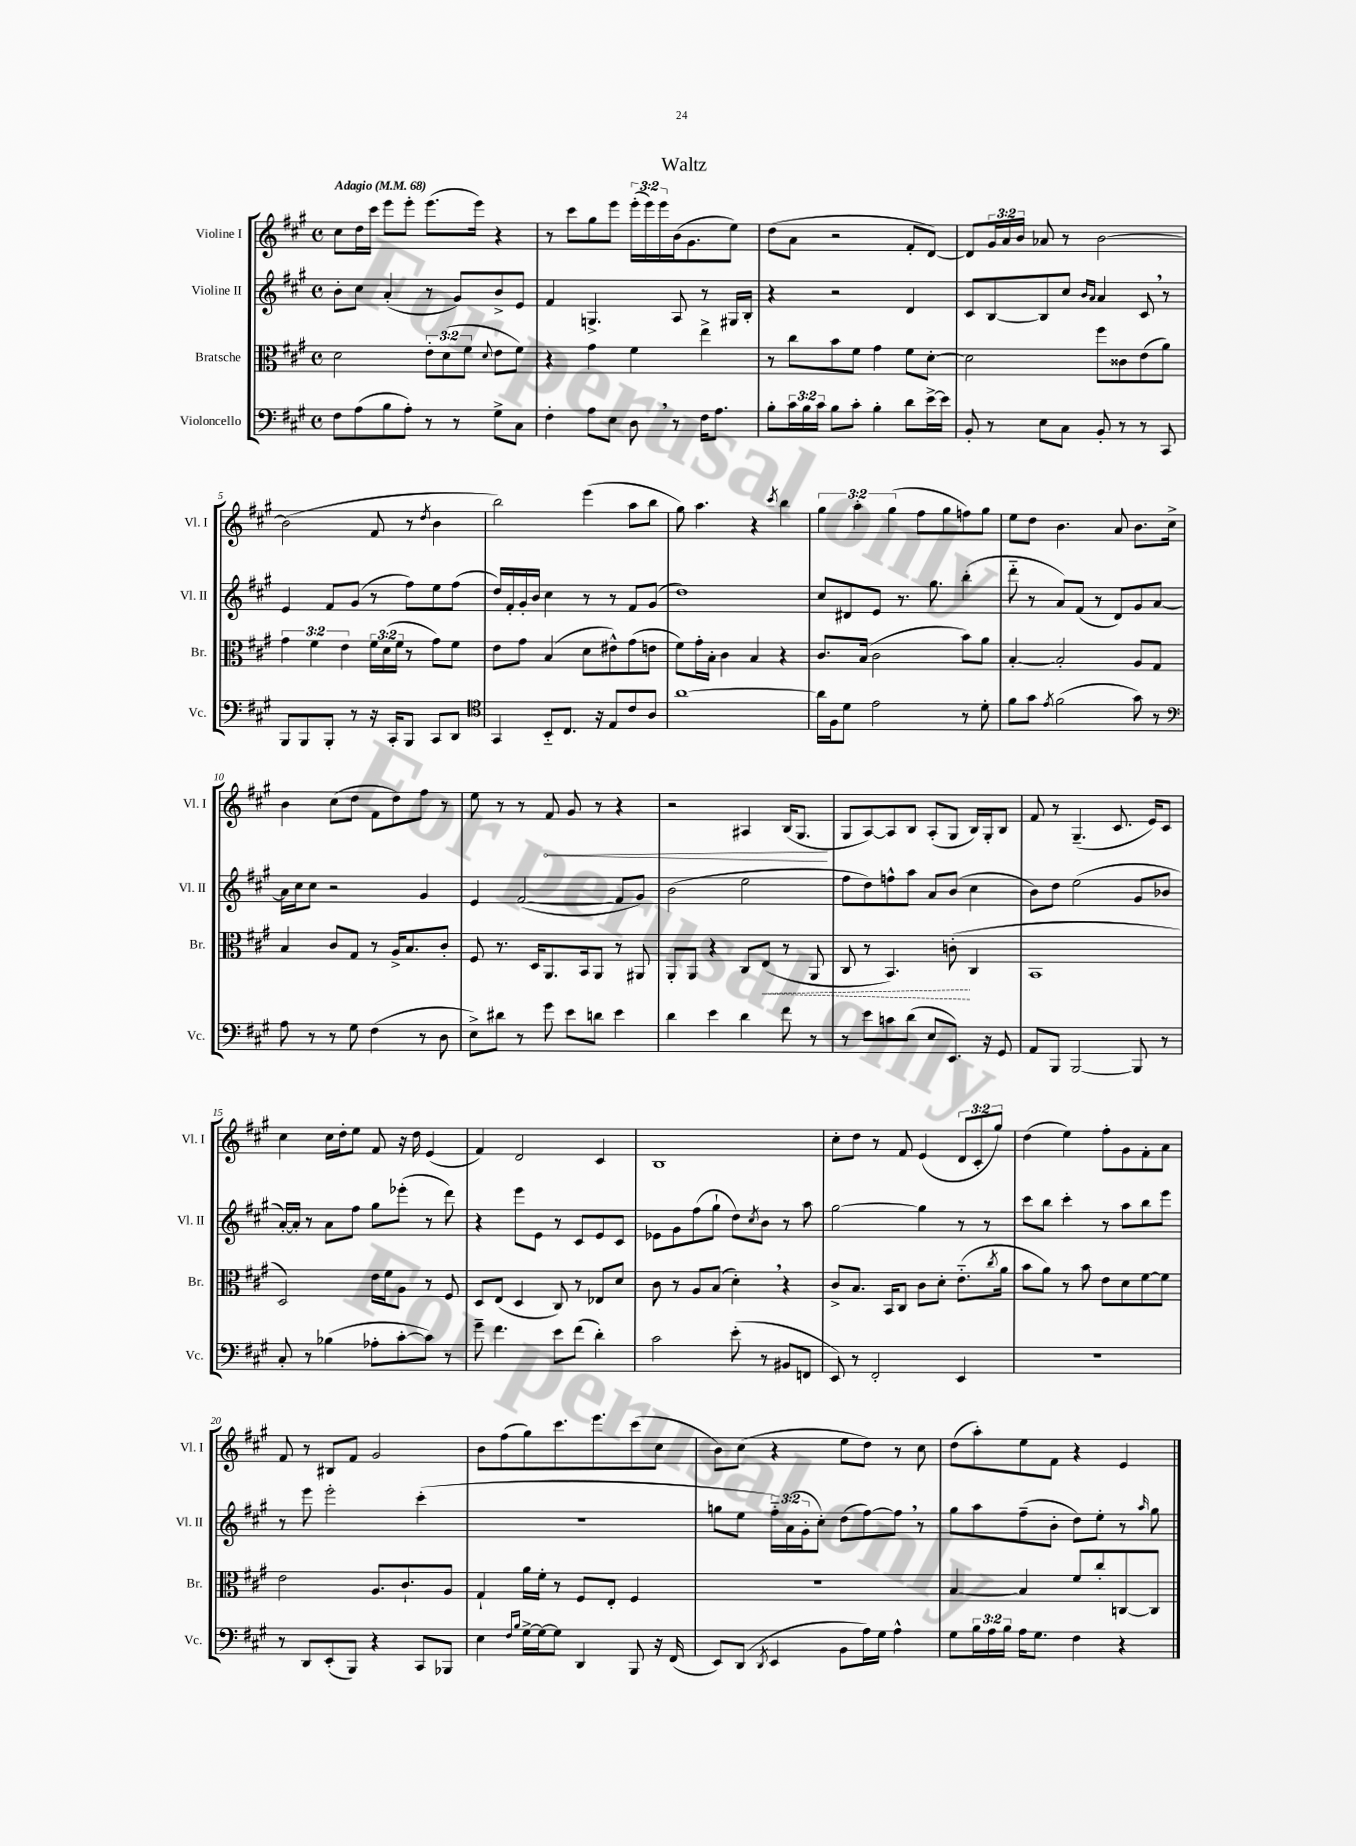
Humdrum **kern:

**kern	**kern	**kern	**kern
*staff4	*staff3	*staff2	*staff1
*clefF4	*clefC3	*clefG2	*clefG2
*k[f#c#g#]	*k[f#c#g#]	*k[f#c#g#]	*k[f#c#g#]
*M4/4	*M4/4	*M4/4	*M4/4
*met(c)	*met(c)	*met(c)	*met(c)
*MM68	*MM68	*MM68	*MM68
8F#\L	2d\	8b'\L	8cc#\L
(8A\	.	8cc#\J	16dd\L
.	.	.	16ccc#\JJ
8B\	.	(4a'/	8eee\L
8A'\J)	.	.	8eee'\J
8r	12e'\L	8r	(8.eee\L
.	(12d\	.	.
8r	.	8g#/L)	.
.	12f#\J	.	.
.	.	.	16eee\Jk)
.	8qqd/	.	.
8G#^\L	8e\L	8b^/	4r
8C#\J	8f#\J)	8e/J	.
=	=	=	=
4F#'\	4r	4f#/	8r
.	.	.	8ccc#\L
8A\L	4g#\	4.G^/	8gg#\
8E\J	.	.	8eee\J
8D\	4f#\	.	(24eee'\LL
.	.	.	24eee\)
.	.	.	24eee\
8r	.	8A/	(16b\J
.	.	.	8.g#\
16F#\LK	4ee^\	8r	.
8.A\J	.	.	.
.	.	16G#/LL	8ee\J)
.	.	16B'/JJ	.
=	=	=	=
8B'\L	8r	4r	(8dd\L
24c#\L	8cc#\L	.	8a\J
24B\	.	.	.
24c#\JJ	.	.	.
8B\L	8b\	2r	2r
8c#'\J	8f#\J	.	.
4B'\	4g#\	.	.
8d\L	8f#\L	4d/	8f#'/L
[16e^\L	[8d'\J	.	[8d/J)
16e\]JJ	.	.	.
=	=	=	=
8BB'/	2d\]	8c#/L	8d/]L
8r	.	[8B/	24g#/L
.	.	.	24a/
.	.	.	24b/JJ
8E\L	.	8B/]	8a-/
8C#\J	.	8cc#/J	8r
.	.	16qqb/LL	.
.	.	16qqa/JJ	.
8BB'/	8ff#\L	4a/	[2b\
8r	8c##\	.	.
8r	(8e\	8c#/	.
8CC#/	8a\J)	8r	.
=	=	=	=
8BBB/L	6g#\	4e/	(2b\]
8BBB/	.	.	.
.	6f#\	.	.
8BBB'/J	.	8f#/L	.
.	6e\	.	.
8r	.	(8g#/J	.
16r	24f#\LL	8r	8f#/
.	(24d\	.	.
16CC#'/LK	.	.	.
.	24f#\JJ	.	.
8BBB/J	8r	8ff#\L)	8r
.	.	.	8qdd/
8CC#/L	8g#\L)	8ee\	4b\
8DD/J	8f#\J	(8ff#\J	.
=	=	=	=
*clefC4	*	*	*
4GG#/	8e\L	16dd/LL)	2bb\)
.	.	16f#'/	.
.	8g#\J	16g#'/	.
.	.	16b/JJ	.
8BB'~/L	(4B/	4cc#\	.
8.C#/J	.	.	.
.	8d\L	8r	(4eee\
16r	.	.	.
8E/L	8e#^^\)	8r	.
8c#/	(8g#\	8f#/L	8aa\L
8A/J	8e\J	(8g#/J	8bb\J
=	=	=	=
[1a	8f#\L)	1dd)	8gg#\)
.	16g#'\L	.	4.aa\
.	16B'\JJ	.	.
.	4c#\	.	.
.	4B/	.	4r
.	.	.	8qccc#/
.	4r	.	4bb\
=	=	=	=
16a\]LL	8.c#/L	8cc#/L	6gg#\
16F#\J	.	.	.
8d\J	.	8d#/	.
.	.	.	6aa'\
.	(16B/Jk	.	.
2e\	2c#\	8e/J	.
.	.	.	(6gg#\
.	.	8.r	.
.	.	.	8ff#\L
.	.	8.gg#\	.
.	.	.	8gg#\
8r	8b\L)	(4bb'\	8ff\)
8d'\	8a\J	.	8gg#\J
=	=	=	=
8f#\L	[4B'/	8ddd'~\	8ee\L
8g#\J	.	8r	8dd\J
8qe/	.	.	.
(2f#\	2B'/]	8a/L)	4.b\
.	.	(8f#/J	.
.	.	8r	.
.	.	8d/L)	8a/
8g#\)	8A/L	8g#/	8.b\L
8r	8G#/J	[8a/J	.
.	.	.	16cc#^\Jk
=	=	=	=
*clefF4	*	*	*
8A\	4B/	16a\]LL	4b\
.	.	16cc#\J	.
8r	.	8cc#\J	.
8r	8c#/L	2r	(8cc#\L
8G#\	8G#/J	.	8dd\J
(4F#\	8r	.	8f#\L
.	16A^/LK	.	8dd\)
.	8.B/	.	.
8r	.	4g#/	8ff#\J
8D\	8c#'/J	.	8r
=	=	=	=
8E^\L)	8F#/	4e/	8ee\
8d#\J	8.r	.	8r
8r	.	([2f#/	8r
.	16D/LK	.	.
8g#\	8.AA/	.	8f#/
8e\L	.	.	8g#/
.	16BB/k	.	.
8d\J	8AA/J	.	8r
4e\	8r	8f#/]L	4r
.	8AA#/	8g#/J)	.
=	=	=	=
4d\	8AA'/L	(2b\	2r
.	8AA/J	.	.
4e\	4r	.	.
4d\	8C#/L	2ee\	4A#/
.	(8E/J	.	.
8f#\	8r	.	(16B/LK
.	.	.	8.G#/J
8r	8AA/	.	.
=	=	=	=
8r	8C#/	8ff#\L	8G#/L
8e\L	8r	8dd\)	[8A/)
8c\	4.BB/)	8ff^^\	8A/]
(8d\J	.	8aa\J	8B/J
8E/L	.	8a/L	(8A'/L
8.EE/J)	(8c'\	(8b/J	8G#/J
.	4C#/	4cc#\	16B/LL)
16r	.	.	16G#'/J
8GG#/	.	.	8B/J
=	=	=	=
8AA/L	1BB	8b\L)	8f#/
8BBB/J	.	8dd\J	8r
[2BBB/	.	(2ee\	(4.G#~/
.	.	.	8.c#/
8BBB/]	.	8g#/L	.
.	.	.	16e/LK)
8r	.	8b-/J	8c#/J
=	=	=	=
8C#'/	2D/)	[16a'/LL)	4cc#\
.	.	16a'/]JJ	.
8r	.	8r	.
(4B-\	.	8a\L	16cc#\LL
.	.	.	16dd'\J
.	.	8ff#\J	8ee\J
8A-'\L	16e\LL	8gg#\L	8f#/
.	16f#\J	.	.
[8c#'\	8A\J	(8eee-'\J	16r
.	.	.	16dd\
8c#\]J)	8r	8r	(4e/
8r	8F#/	8ddd\)	.
=	=	=	=
8g#~\	8D/L	4r	4f#/)
4.f#\	(8E/J	.	.
.	4D/	8eee\L	2d/
.	.	8e\J	.
8e\L	8C#/)	8r	.
(8f#\J	8r	8c#/L	.
4d'\)	8E-/L	8e/	4c#/
.	8d/J	8c#/J	.
=	=	=	=
2c#\	8c#\	8e-\L	1B
.	8r	8g#\	.
.	8A/L	(8ff#\	.
.	(8B/J	8gg#`\J	.
(8e'\	4d'\)	8dd\L)	.
.	.	8qcc#/	.
8r	.	8b\J	.
8BB#/L	4r	8r	.
8FF/J	.	8aa\	.
=	=	=	=
8EE/)	8c#^/L	[2gg#\	8cc#'\L
8r	8.B/J	.	8dd\J
2FF#'/	.	.	8r
.	16BB/LK	.	.
.	8C#/J	.	8f#/
.	8c#\L	4gg#\]	(4e/
.	8d'\J	.	.
4EE/	(8.e'~\L	8r	12d/L
.	.	.	12c#'/
.	.	8r	.
.	.	.	12gg#/J)
.	8qcc#/	.	.
.	16a\Jk	.	.
=	=	=	=
1r	8b\L	8ccc#\L	(4dd\
.	8a\J)	8bb\J	.
.	8r	4ccc#'\	4ee\)
.	8b\	.	.
.	8e\L	8r	8ff#'\L
.	8d\	8aa\L	8g#\
.	[8f#\	8bb\	8f#'\
.	8f#\]J	8eee\J	8a\J
=	=	=	=
8r	2e\	8r	8f#/
8DD/L	.	8eee\	8r
(8EE'/	.	2eee'\	8B#/L
8BBB/J)	.	.	8f#/J
4r	8.A/L	.	2g#/
.	8.c#`/	.	.
8CC#/L	.	(4ccc#'\	.
8BBB-/J	8A/J	.	.
=	=	=	=
4E\	4G#`/	1r	8b\L
.	.	.	(8ff#\
16qqF#/LL	.	.	.
16qqB/JJ	.	.	.
[16G#^\LL	16a\LL	.	8gg#\)
16G#\_J	16f#'\JJ	.	.
8G#\]J	8r	.	8.ccc#\
4DD/	8F#/L	.	.
.	.	.	8.eee\
.	8E'/J	.	.
8BBB/	4F#/	.	(8ccc#\
16r	.	.	8cc#\J
(16FF#/	.	.	.
=	=	=	=
8EE/L)	1r	8gg\L	8b\L)
(8DD/J	.	8ee\J	(8cc#\J
8qDD/	.	.	.
4EE/	.	24ff#'~\LL)	4r
.	.	(24a\	.
.	.	24g#'\J	.
.	.	8cc#'\J)	.
8BB\L	.	(8dd\L	8ee\L
16A\L)	.	[8ff#\)	8dd\J)
16G#\JJ	.	.	.
4A^^\	.	8ff#\]J	8r
.	.	8r	8cc#\
=	=	=	=
8G#\L	[4B/	8gg#\L	(8dd\L
24B\L	.	8aa\	8aa'\)
24A\	.	.	.
24B\JJ	.	.	.
16A\LK	4B/]	(8ff#~\	8ee\
8.G#\J	.	.	.
.	.	8b'\J	8f#\J
4F#\	8f#/L	8dd\L)	4r
.	8cc#'/	8ee'\J	.
4r	[8C/	8r	4e/
.	.	16qqaa/	.
.	8C/]J	8gg#\	.
==	==	==	==
*-	*-	*-	*-
